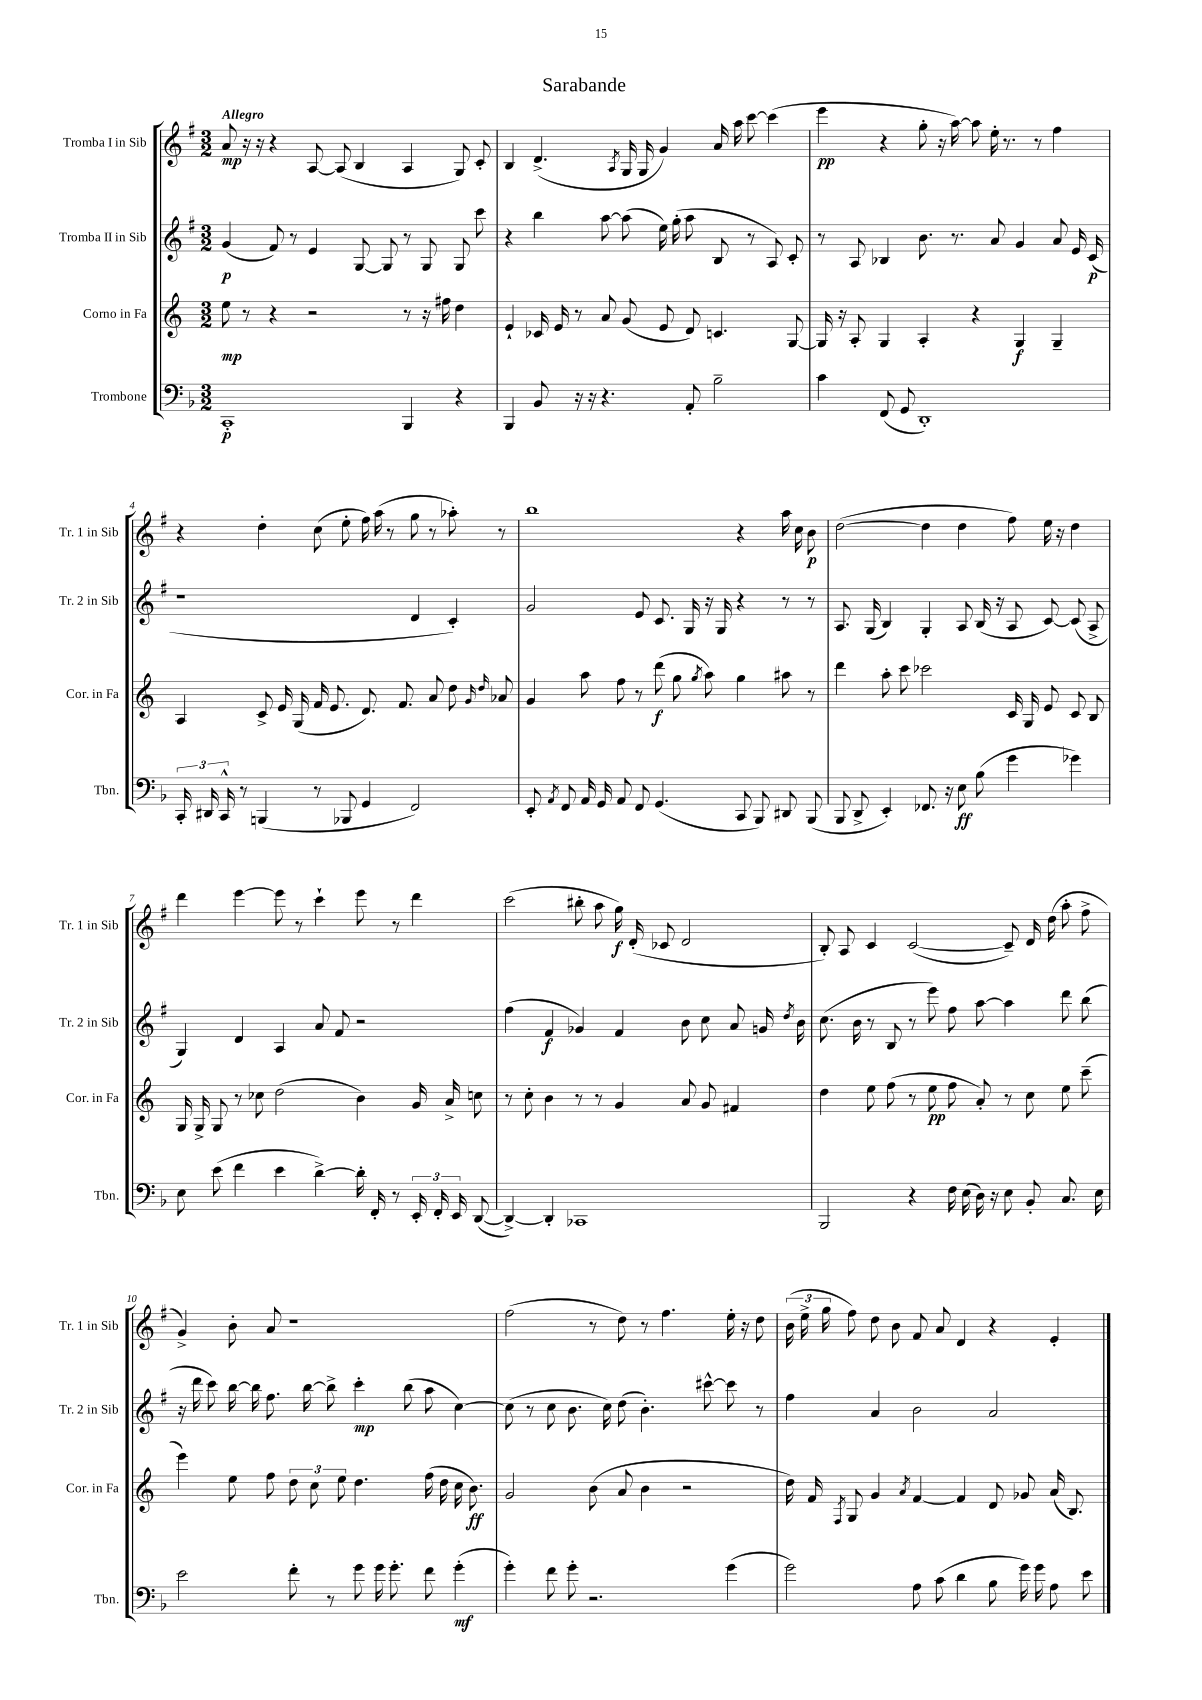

**kern	**kern	**kern	**kern
*staff4	*staff3	*staff2	*staff1
*clefF4	*clefG2	*clefG2	*clefG2
*k[b-]	*k[]	*k[f#]	*k[f#]
*M3/2	*M3/2	*M3/2	*M3/2
1CC'	8ee	(4g	8a
.	8r	.	16r
.	.	.	16r
.	4r	8f#)	4r
.	.	8r	.
.	2r	4e	[8A
.	.	.	(8A]
.	.	[8G	4B
.	.	8G]	.
4BBB-	8r	8r	4A
.	16r	8G	.
.	16ff#	.	.
4r	4dd	8G	8G)
.	.	8ccc	8c'
=	=	=	=
4BBB-	4e`	4r	4B
8BB-	16c-	4bb	(4.d^
.	16e	.	.
16r	8r	.	.
16r	.	.	.
4.r	8a	[8aa	.
.	.	.	8qA
.	(8g	(8aa]	16G
.	.	.	16G
.	8e	16ee)	4g)
.	.	(16gg'	.
8AA'	8d)	8aa	.
2B-~	4.c	8B	16a
.	.	.	16aa
.	.	8r	[8ccc
.	.	8A)	(4ccc]
.	[8G	8c'	.
=	=	=	=
4c	16G]	8r	4eee
.	16r	.	.
.	8A'	8A	.
(8FF	4G	4B-	4r
8GG	.	.	.
1DD')	4A'	8.b	8gg'
.	.	.	16r
.	.	8.r	[16aa)
.	4r	.	8aa]
.	.	8a	16ee'
.	.	.	8.r
.	4G	4g	.
.	.	.	8r
.	4G~	8a	4ff#
.	.	16e	.
.	.	(16c	.
=	=	=	=
24CC'	4A	1r	4r
24DD#	.	.	.
24CC^^	.	.	.
8r	.	.	.
(4BBB	8c^	.	4dd'
.	16e	.	.
.	(16G	.	.
8r	16f	.	(8cc
.	8.e	.	.
8BBB-	.	.	8ee'
4GG	8.d)	.	16ff#)
.	.	.	(16aa
.	.	.	8r
.	8.f	.	.
2FF)	.	4d	8gg
.	8a	.	8r
.	8dd	4c')	8aa-')
.	16qqg	.	.
.	16qqdd	.	.
.	8a-	.	8r
=	=	=	=
8EE'	4g	2g	1bb
8qAA	.	.	.
8FF	.	.	.
16AA	8aa	.	.
16GG	.	.	.
8AA	8ff	.	.
8FF	8r	8e	.
(4.GG	(8ddd	8.c	.
.	8gg	.	.
.	.	16G	.
.	8qgg	.	.
.	8aa)	16r	.
.	.	16G	.
8CC	4gg	4r	4r
8BBB-)	.	.	.
8DD#	8aa#	8r	16aa
.	.	.	16cc
(8BBB-	8r	8r	8b
=	=	=	=
8BBB-	4ddd	8.A	([2dd
8DD^	.	.	.
.	.	(16G	.
4EE')	8aa'	4B)	.
.	8ccc	.	.
8.FF-	2ccc-	4G'	4dd]
16r	.	.	.
8E	.	8A	4dd
(8B-	.	(16B	.
.	.	16r	.
4g	16c	8A	8ff#)
.	16G	.	.
.	8e	[8c)	16ee
.	.	.	16r
4g-)	8c	(8c]	4dd
.	8B	8A^	.
=	=	=	=
8E	16G	4G)	4ddd
.	16G^	.	.
(8e	8G	.	.
4f	8r	4d	[4eee
.	8cc-	.	.
4e	(2dd	4A	8eee]
.	.	.	8r
[4d^)	.	8a	4ccc`
.	.	8f#	.
16d']	4b)	2r	8eee
16FF'	.	.	.
8r	.	.	8r
24EE'	16g	.	4ddd
24FF'	.	.	.
.	16a^	.	.
24EE	.	.	.
([8DD	8cc	.	.
=	=	=	=
4DD^_)	8r	(4ff#	(2ccc
.	8cc'	.	.
4DD']	4b	4f#	.
1CC-	8r	4g-)	8bb#'
.	8r	.	8aa
.	4g	4f#	16gg)
.	.	.	(16d'
.	.	.	8c-
.	8a	8b	2d
.	8g	8cc	.
.	4f#	8a	.
.	.	16g	.
.	.	8qdd	.
.	.	16b	.
=	=	=	=
2BBB-	4dd	(8.cc	8B')
.	.	.	8A
.	.	16b	.
.	8ee	8r	4c
.	(8ff	8B	.
4r	8r	8r	([2c
.	8ee	8eee)	.
16F	8ff	8ff#	.
(16E	.	.	.
16D)	8a')	[8aa	.
16r	.	.	.
8E	8r	4aa]	8c~])
8BB-'	8cc	.	16d
.	.	.	(16dd
8.C	8ee	8ddd	8aa'
.	(8ccc~	(8bb	8ff#^
16E	.	.	.
=	=	=	=
2e	4eee)	16r	4g^)
.	.	16ddd	.
.	.	8ccc)	.
.	8ee	[16bb	8b'
.	.	16bb]	.
.	8ff	8.ff#	8a
8f'	12dd	.	1r
.	.	[16bb	.
.	12cc	.	.
8r	.	8bb^]	.
.	12ee	.	.
8g	4.dd	4ccc'	.
16g	.	.	.
8.g'	.	.	.
.	.	(8bb	.
8f	(16ff	8aa	.
.	16dd	.	.
(4g'	16cc	[4cc)	.
.	8.b)	.	.
=	=	=	=
4g')	2g	(8cc]	(2ff#
.	.	8r	.
8f	.	8cc	.
8g'	.	8.b	.
2.r	(8b	.	8r
.	.	16cc)	.
.	8a	(8dd	8dd)
.	4b	4.b')	8r
.	.	.	4.ff#
.	2r	.	.
.	.	[8ccc#^^	.
(4g	.	8ccc#]	16ee'
.	.	.	16r
.	.	8r	8dd
=	=	=	=
2g)	16dd)	4ff#	(24b
.	.	.	24ee^
.	16f	.	.
.	.	.	24gg
.	8qF	.	.
.	8G	.	8ff#)
.	4g	4a	8dd
.	.	.	8b
.	8qa	.	.
8A	[4f	2b	8f#
(8c	.	.	8a
4d	4f]	.	4d
8B-	8d	2a	4r
16g)	8g-	.	.
16g	.	.	.
8A	(16a	.	4e'
.	8.B)	.	.
8e	.	.	.
==	==	==	==
*-	*-	*-	*-
